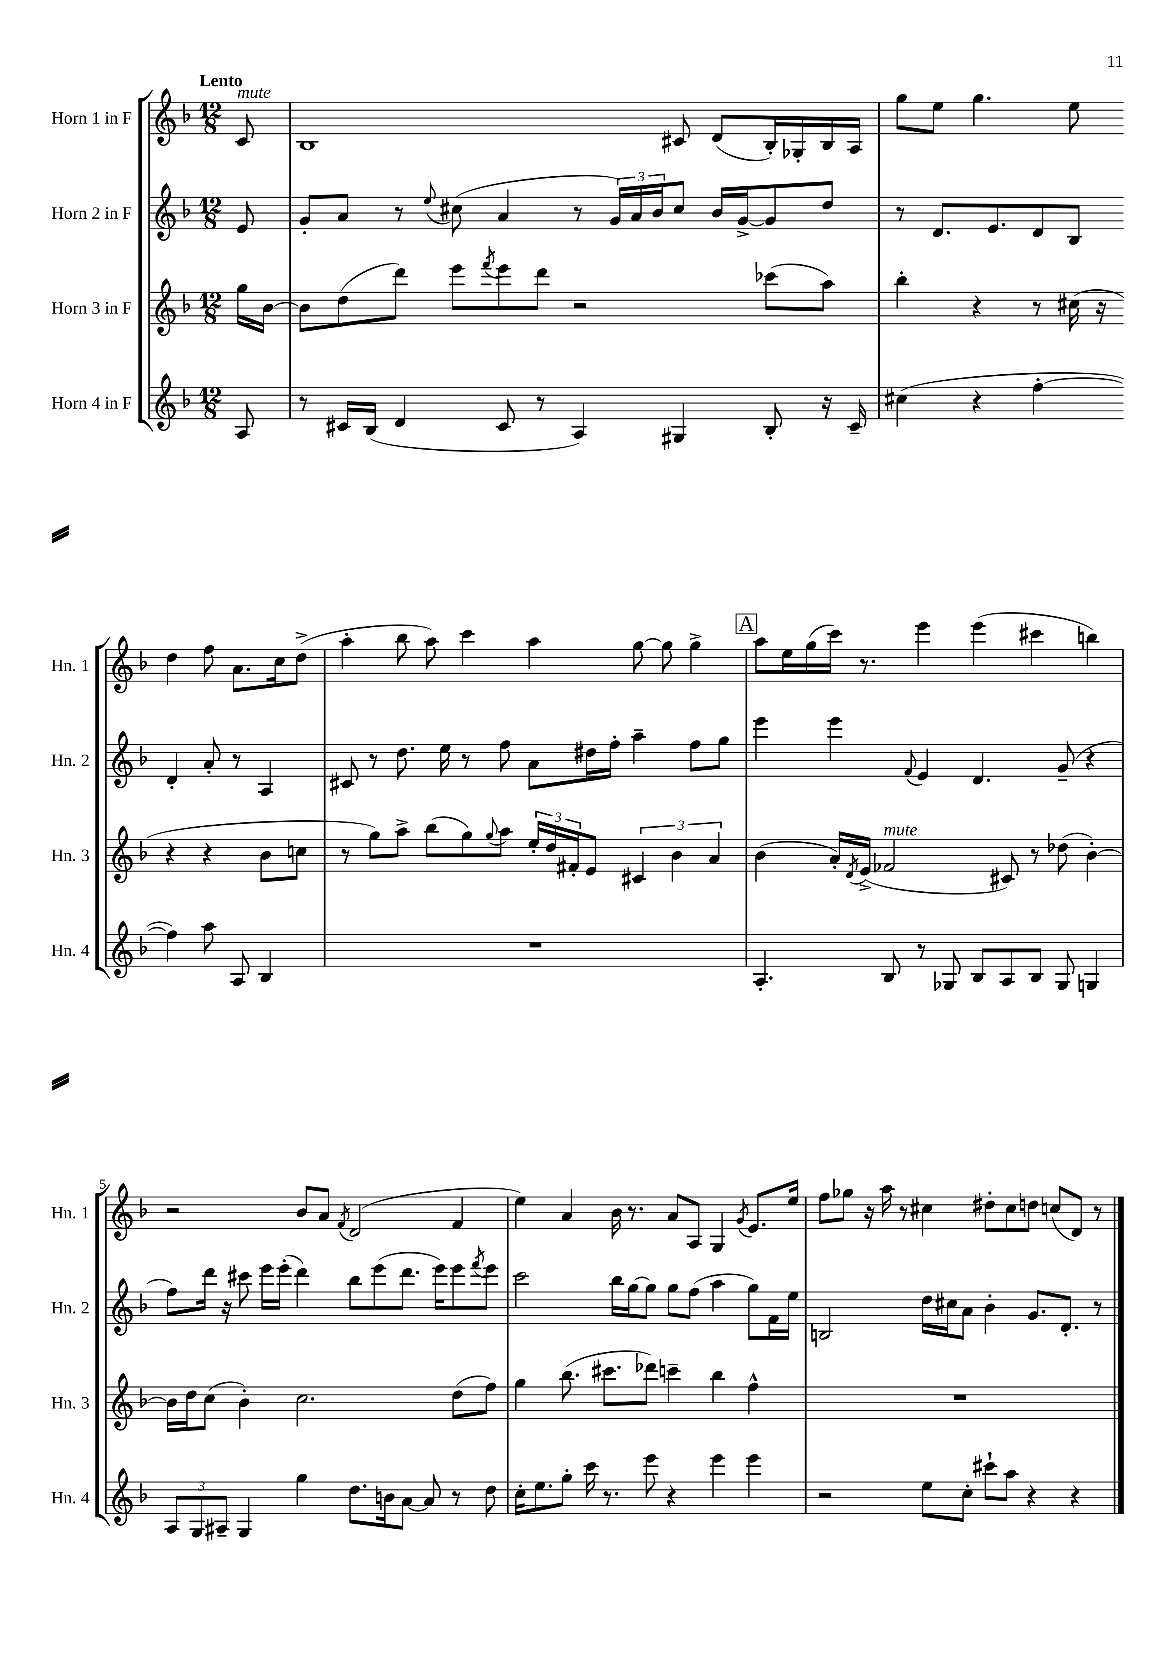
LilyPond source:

<<
\new StaffGroup <<
\new Staff = "s0" \with { instrumentName = "Horn 1 in F" shortInstrumentName = "Hn. 1" } {
    \clef treble \key f \major \numericTimeSignature \time 12/8 \partial 8 \tempo "Lento"
    c'8^\markup { \italic "mute" } |
    bes1 cis'8 d'8( bes16-.) ges16-. bes16 a16 |
    g''8 e''8 g''4. e''8 d''4 f''8 a'8. c''16 d''8->( |
    a''4-. bes''8 a''8) c'''4 a''4 g''8~ g''8 g''4-> |
    \mark \markup { \box "A" } a''8 e''16 g''16( c'''16) r8. e'''4 e'''4( cis'''4 b''4) |
    r2 bes'8 a'8 \acciaccatura { f'8 } d'2( f'4 |
    e''4) a'4 bes'16 r8. a'8 a8 g4 \acciaccatura { g'8 } e'8. e''16 |
    f''8 ges''8 r16 a''16 r8 cis''4 dis''8-. cis''8 d''8 c''8( d'8) r8 \bar "|." |
}
\new Staff = "s1" \with { instrumentName = "Horn 2 in F" shortInstrumentName = "Hn. 2" } {
    \clef treble \key f \major \numericTimeSignature \time 12/8 \partial 8
    e'8 |
    g'8-. a'8 r8 \appoggiatura { e''8 } cis''8( a'4 r8 \tuplet 3/2 { g'16) a'16 bes'16 } cis''8 bes'16 g'16~-> g'8 d''8 |
    r8 d'8. e'8. d'8 bes8 d'4-. a'8-. r8 a4 |
    cis'8 r8 d''8. e''16 r8 f''8 a'8 dis''16 f''16-. a''4-- f''8 g''8 |
    \mark \markup { \box "A" } e'''4 e'''4 \appoggiatura { f'8 } e'4 d'4. g'8--( r4 |
    f''8) d'''16 r16 cis'''8 e'''16 e'''16-.( d'''4) bes''8 e'''8( d'''8. e'''16) e'''8 \acciaccatura { f'''8 } e'''8 |
    c'''2 bes''16 g''16~ g''8 g''8 f''8( a''4 g''8) f'16 e''16 |
    b2 d''16 cis''16 a'8 bes'4-. g'8. d'8.-. r8 \bar "|." |
}
\new Staff = "s2" \with { instrumentName = "Horn 3 in F" shortInstrumentName = "Hn. 3" } {
    \clef treble \key f \major \numericTimeSignature \time 12/8 \partial 8
    g''16 bes'16~ |
    bes'8 d''8( d'''8) e'''8 \acciaccatura { f'''8 } e'''8 d'''8 r2 ces'''8( a''8) |
    bes''4-. r4 r8 cis''16( r16 r4 r4 bes'8 c''8 |
    r8 g''8) a''8-> bes''8( g''8) \appoggiatura { g''8 } a''8 \tuplet 3/2 { e''16-. d''16 fis'16-. } e'8 \tuplet 3/2 { cis'4 bes'4 a'4 } |
    \mark \markup { \box "A" } bes'4( a'16-.) \acciaccatura { d'8 } e'16->( fes'2^\markup { \italic "mute" } cis'8) r8 des''8( bes'4~-.) |
    bes'16 d''16 c''8( bes'4-.) c''2. d''8( f''8) |
    g''4 bes''8.( cis'''8. des'''8) c'''4-- bes''4 f''4-^ |
    R1. \bar "|." |
}
\new Staff = "s3" \with { instrumentName = "Horn 4 in F" shortInstrumentName = "Hn. 4" } {
    \clef treble \key f \major \numericTimeSignature \time 12/8 \partial 8
    a8 |
    r8 cis'16 bes16( d'4 cis'8 r8 a4) gis4 bes8-. r16 cis'16-- |
    cis''4( r4 f''4~-. f''4) a''8 a8 bes4 |
    R1. |
    \mark \markup { \box "A" } a4.-. bes8 r8 ges8 bes8 a8 bes8 ges8 g4 |
    \tuplet 3/2 { a8 g8 ais8-- } g4 g''4 d''8. b'16 a'8~ a'8 r8 d''8 |
    c''16-. e''8. g''8-. c'''16 r8. e'''8 r4 e'''4 e'''4 |
    r2 e''8 c''8-. cis'''8-! a''8 r4 r4 \bar "|." |
}
>>
>>
